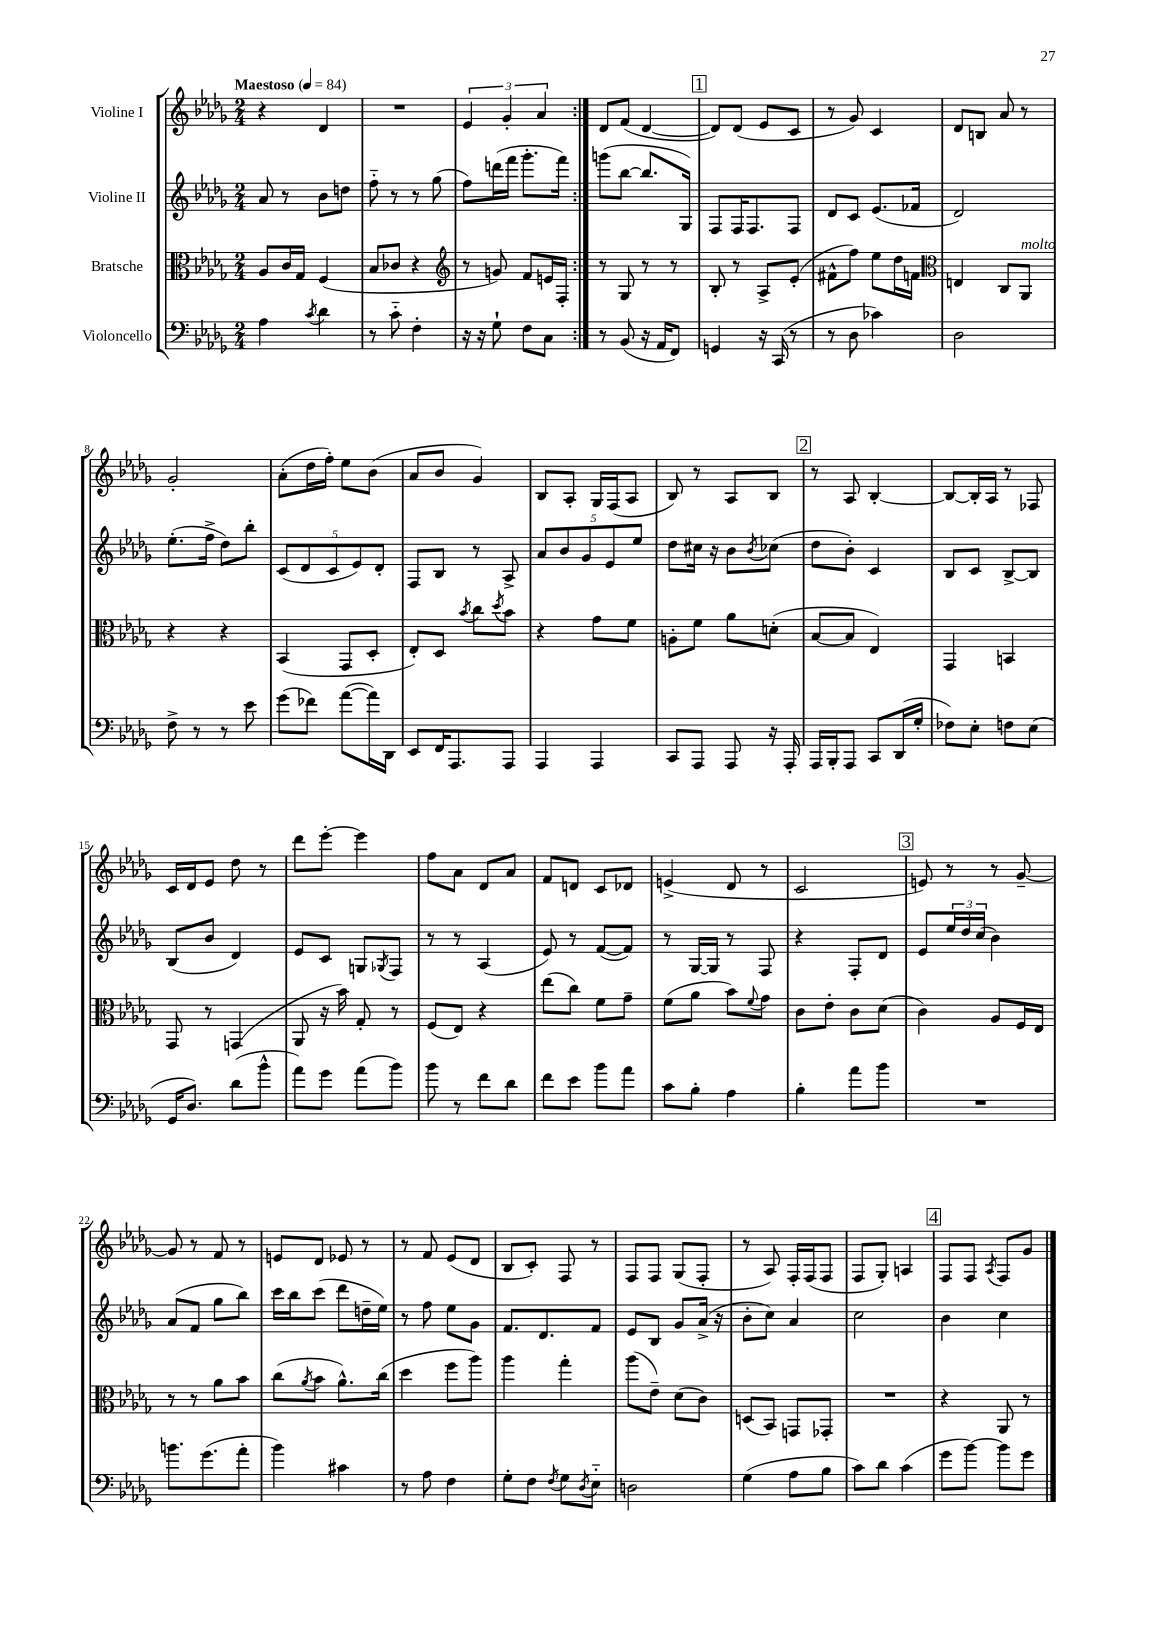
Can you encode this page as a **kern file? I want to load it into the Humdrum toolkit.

**kern	**kern	**kern	**kern
*staff4	*staff3	*staff2	*staff1
*clefF4	*clefC3	*clefG2	*clefG2
*k[b-e-a-d-g-]	*k[b-e-a-d-g-]	*k[b-e-a-d-g-]	*k[b-e-a-d-g-]
*M2/4	*M2/4	*M2/4	*M2/4
*MM84	*MM84	*MM84	*MM84
4A-\	8A-/L	8a-/	4r
.	16c/L	8r	.
.	16G-/JJ	.	.
8qc/	.	.	.
4d-\	(4F/	8b-\L	4d-/
.	.	8dd\J	.
=	=	=	=
8r	8B-/L	8ff'~\	2r
8c'~\	8c-/J	8r	.
4F'\	4r	8r	.
.	.	(8gg-\	.
=	=	=	=
*	*clefG2	*	*
16r	8r	8ff\L)	6e-/
16r	.	.	.
8G-`\	8g/)	(16ddd\L	.
.	.	.	6g-'/
.	.	16fff\JJ	.
8F\L	8f/L	8.ggg-'\L	.
.	.	.	6a-/
8C\J	16e/L	.	.
.	16F'/JJ	16fff\Jk)	.
=:|!	=:|!	=:|!	=:|!
8r	8r	(8ggg\L	8d-/L
(8BB-/	8G-/	[8bb-\J	(8f/J
16r	8r	8.bb-/]L	[4d-/
16AA-/LK	.	.	.
8FF/J)	8r	.	.
.	.	16G-/Jk)	.
=	=	=	=
4GG/	8B-'/	8F/L	8d-/]L)
.	8r	16F/K	(8d-/J
.	.	8.F/	.
16r	8A-^/L	.	8e-/L
(16CC/	.	.	.
8r	(8e-'/J	8F/J	8c/J
=	=	=	=
8r	8f#^^\L	8d-/L	8r
8D-\	8ff\J)	8c/J	8g-/)
4c-\)	8ee-\L	(8.e-/L	4c/
.	16dd-\L	.	.
.	16f\JJ	16f-/Jk	.
=	=	=	=
*	*clefC3	*	*
2D-\	4E/	2d-/)	8d-/L
.	.	.	8B/J
.	8C/L	.	8a-/
.	8AA-/J	.	8r
=	=	=	=
8F^\	4r	(8.ee-'\L	2g-'/
8r	.	.	.
.	.	16ff^\Jk	.
8r	4r	8dd-\L)	.
8e-\	.	8bb-'\J	.
=	=	=	=
(8g-\L	(4BB-/	(10c/L	(8a-'\L
.	.	10d-/	.
8f-\J)	.	.	16dd-\L
.	.	.	16ff'\JJ)
.	.	10c/	.
([8a-\L	8GG-/L	.	8ee-\L
.	.	10e-/)	.
16a-\]L)	8D-'/J	.	(8b-\J
.	.	10d-'/J	.
16DD-\JJ	.	.	.
=	=	=	=
8EE-/L	8E-'/L)	8F/L	8a-/L
16FF/K	8D-/J	8B-/J	8b-/J
8.AAA-/	.	.	.
.	8qb-/	.	.
.	8cc\L	8r	4g-/)
.	8qdd-/	.	.
8AAA-/J	8b-\J	8A-^/	.
=	=	=	=
4AAA-/	4r	10a-/L	8B-/L
.	.	10b-/	.
.	.	.	8A-'/J
.	.	10g-/	.
4AAA-/	8g-\L	.	16G-/LL
.	.	10e-/	.
.	.	.	(16F/J
.	8f\J	.	8A-/J
.	.	10ee-/J	.
=	=	=	=
8CC/L	8A'\L	8dd-\L	8B-/)
8AAA-/J	8f\J	16cc#\Jk	8r
.	.	16r	.
8AAA-/	8a-\L	8b-\L	8A-/L
.	.	8qb-/	.
16r	(8d'\J	(8cc-\J	8B-/J
16AAA-'/	.	.	.
=	=	=	=
16AAA-/LL	[8B-/L	8dd-\L	8r
16BBB-'/J	.	.	.
8AAA-/J	8B-/]J	8b-'\J)	8A-/
8CC/L	4E-/)	4c/	[4B-'/
(16DD-/L	.	.	.
16G-'/JJ	.	.	.
=	=	=	=
8F-\L)	4GG-/	8B-/L	8B-/_L
8E-'\J	.	8c/J	16B-'/]L
.	.	.	16A-/JJ
8F\L	4BB/	[8B-^/L	8r
(8E-\J	.	8B-/]J	8F-/
=	=	=	=
16GG-/LK	8GG-/	(8B-/L	16c/LL
8.D-/J)	.	.	16d-/J
.	8r	8b-/J	8e-/J
(8d-\L	(4GG/	4d-/)	8dd-\
8b-^^\J	.	.	8r
=	=	=	=
8a-\L)	8AA-/	8e-/L	8ddd-\L
8g-\J	16r	8c/J	[8eee-'\J
.	16b-\)	.	.
(8a-\L	8G-'/	8G/L	4eee-\]
.	.	8qG-/	.
8b-\J)	8r	8F/J	.
=	=	=	=
8b-\	(8F/L	8r	8ff\L
8r	8E-/J)	8r	8a-\J
8f\L	4r	(4A-/	8d-/L
8d-\J	.	.	8a-/J
=	=	=	=
8f\L	(8ee-\L	8e-/)	8f/L
8e-\J	8cc\J)	8r	8d/J
8b-\L	8f\L	([8f/L	8c/L
8a-\J	8g-~\J	8f/]J)	8d-/J
=	=	=	=
8c\L	(8f\L	8r	(4e^/
8B-'\J	8a-\J	[16G-/LL	.
.	.	16G-/]JJ	.
4A-\	8b-\L)	8r	8d-/
.	8qqf/	.	.
.	8g-\J	8F/	8r
=	=	=	=
4B-'\	8c\L	4r	2c/
.	8e-'\J	.	.
8a-\L	8c\L	8F'/L	.
8b-\J	(8d-\J	8d-/J	.
=	=	=	=
2r	4c\)	8e-/L	8e/)
.	.	24ee-/L	8r
.	.	24dd-/	.
.	.	(24cc/JJ	.
.	8A-/L	4b-\)	8r
.	16F/L	.	[8g-~/
.	16E-/JJ	.	.
=	=	=	=
8.b\L	8r	(8a-/L	8g-/]
.	8r	8f/J	8r
(8.g-\	.	.	.
.	8a-\L	8gg-\L	8f/
8a-'\J	8b-\J	8bb-\J)	8r
=	=	=	=
4b-\)	(8cc\L	16ccc\LL	8e/L
.	.	16bb-\J	.
.	8qa-/	.	.
.	8b-\J	(8ccc\J	8d-/J
4c#\	8.a-^^\L)	8ddd-\L	8e-/
.	.	16dd~\L	8r
.	(16cc\Jk	16ee-\JJ)	.
=	=	=	=
8r	4dd-\	8r	8r
8A-\	.	8ff\	8f/
4F\	8ff\L	8ee-\L	(8e-/L
.	8aa-\J)	8g-\J	8d-/J
=	=	=	=
8G-'\L	4aa-\	8.f/L	8B-/L
8F\J	.	.	8c'/J)
.	.	8.d-/	.
8qF/	.	.	.
8G-\L	4gg-'\	.	8F/
8qD-/	.	.	.
8E-'~\J	.	8f/J	8r
=	=	=	=
2D\	(8aa-\L	8e-/L	8F/L
.	8e-~\J)	8B-/J	8F/J
.	(8d-\L	8g-/L	(8G-/L
.	8c\J)	(16a-^/Jk	8F'/J
.	.	16r	.
=	=	=	=
(4G-\	(8D/L	8b-'\L	8r
.	8BB-/J)	8cc\J)	8A-/)
8A-\L	8GG/L	4a-/	16F'/LL
.	.	.	(16F/J
8B-\J	8GG-'/J	.	8F/J
=	=	=	=
8c\L)	2r	2cc\	8F/L
8d-\J	.	.	8G-'/J)
(4c\	.	.	4A/
=	=	=	=
8g-\L	4r	4b-\	8F/L
[8b-\J)	.	.	8F/J
.	.	.	8qA-/
8b-\]L	8AA-/	4cc\	8F/L
8g-\J	8r	.	8g-/J
==	==	==	==
*-	*-	*-	*-
